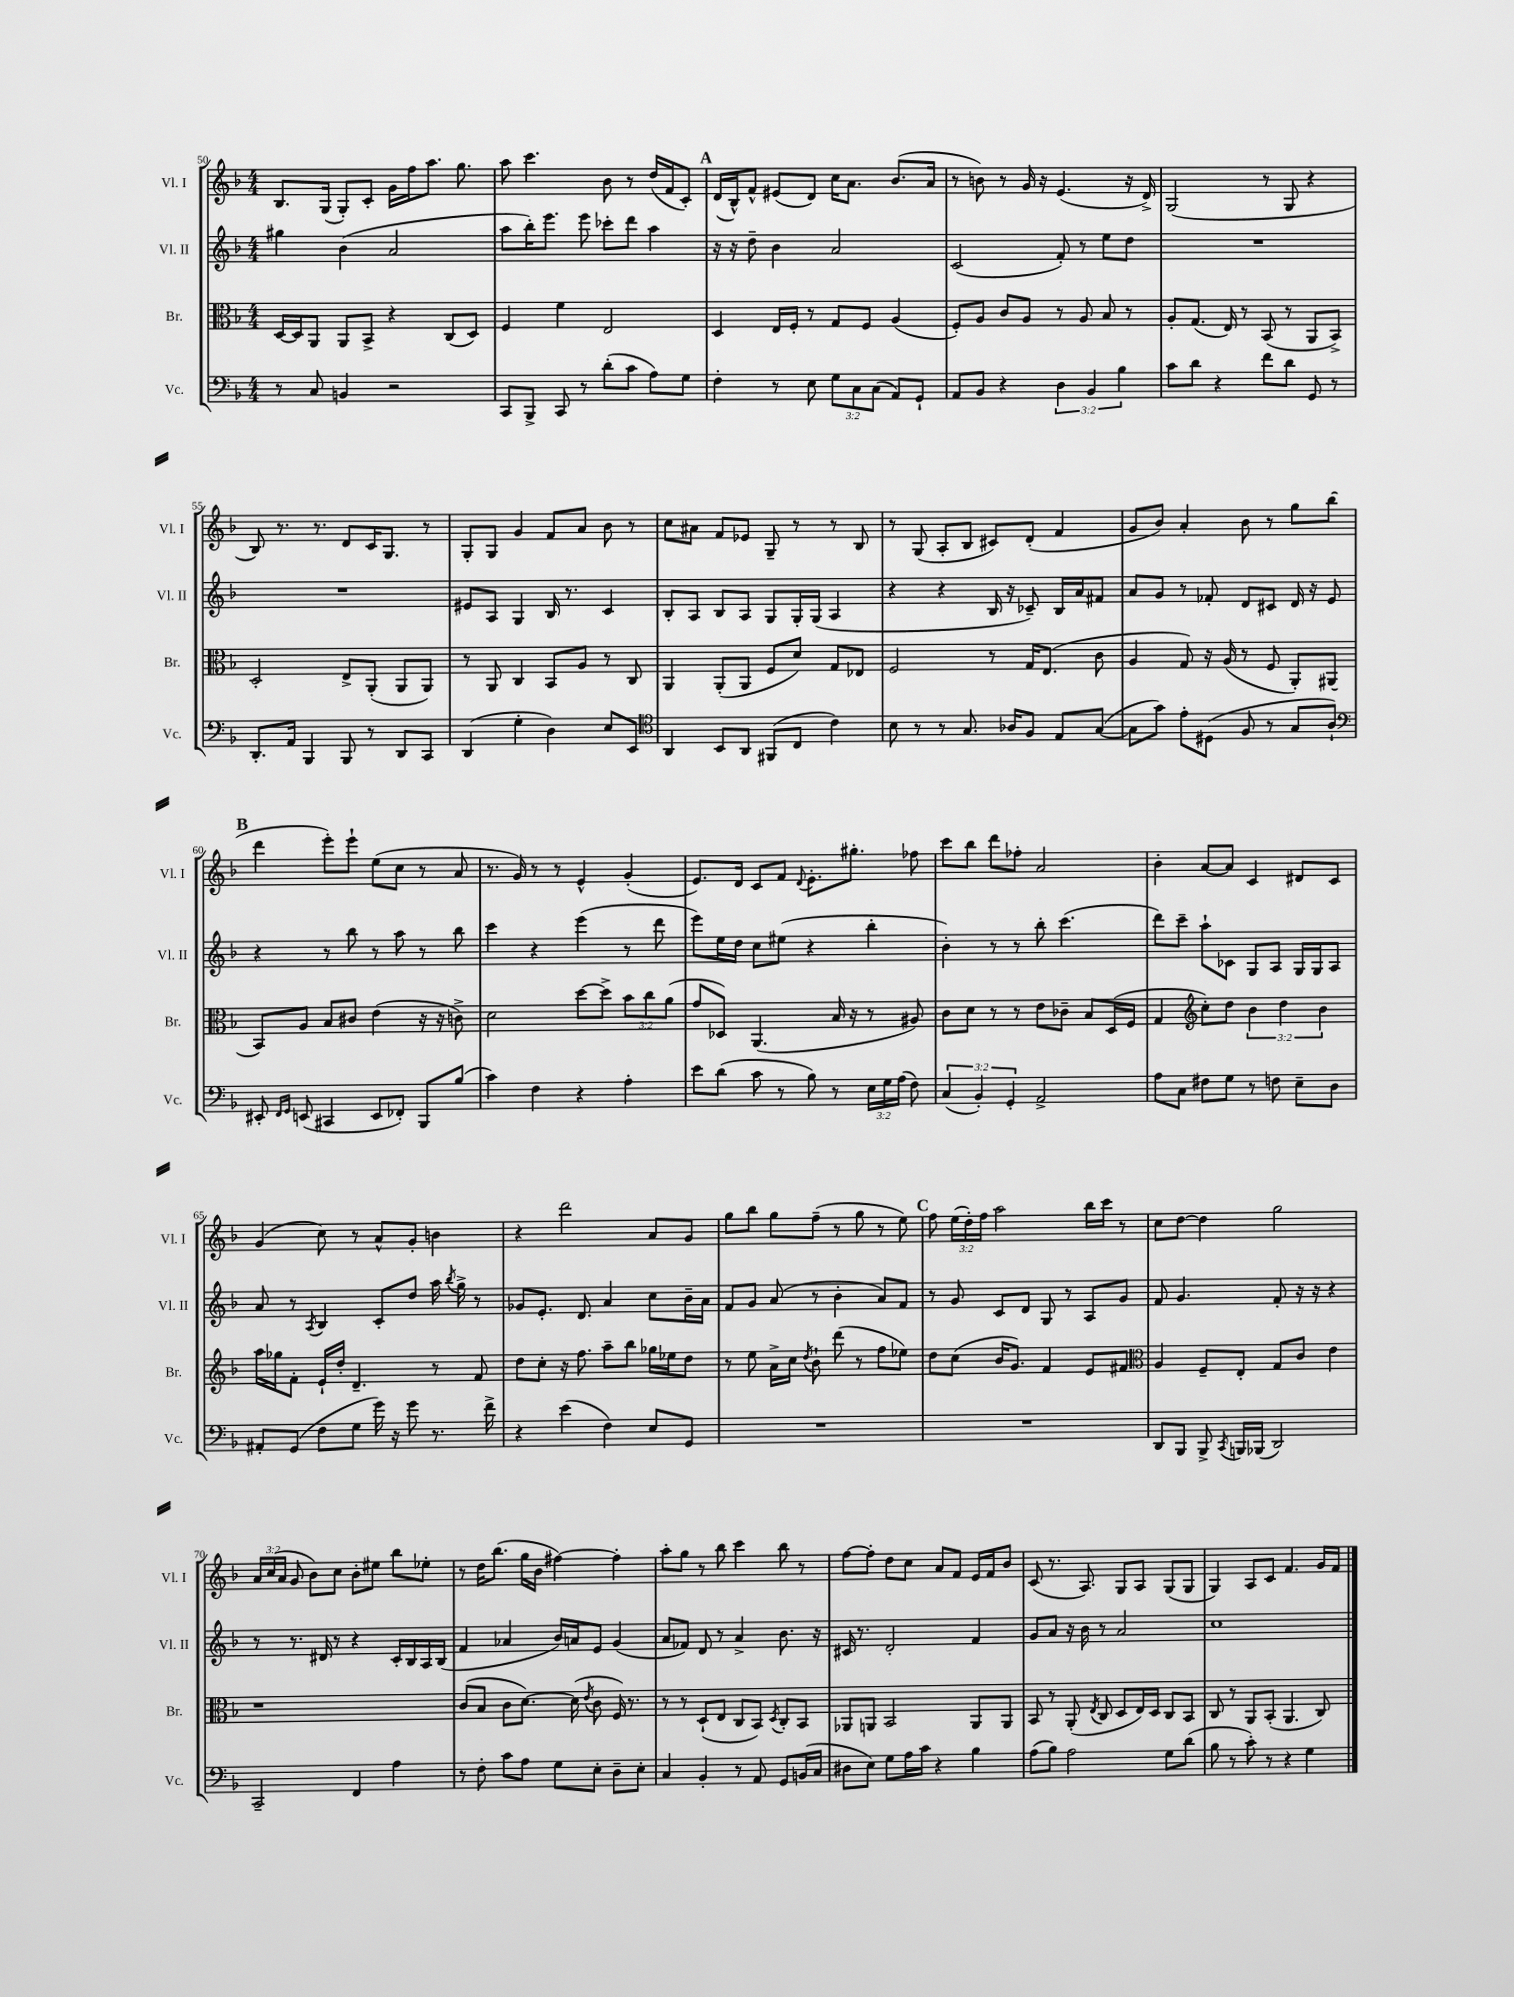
<<
\new StaffGroup <<
\new Staff = "s0" \with { instrumentName = "Vl. I" shortInstrumentName = "Vl. I" } {
    \clef treble \key f \major \numericTimeSignature \time 4/4 \override Staff.TupletNumber.text = #tuplet-number::calc-fraction-text
    \autoBeamOff bes8.[ g16]( g8[-.) c'8]-. g'16[ f''16 a''8.] g''8. |
    a''8 c'''4. bes'8 r8 d''16[( f'16 c'8]-.) |
    \mark \markup { \bold "A" } d'16[( bes16-^) f'8]-^ eis'8[( d'8]) c''16[ a'8.] bes'8.[( a'16] |
    r8 b'8) r8 g'16 r16 e'4.( r16 d'16->) |
    g2( r8 g8 r4 |
    bes8) r8. r8. d'8[ c'16 g8.] r8 |
    g8[-. g8] g'4 f'8[ a'8] bes'8 r8 |
    c''8[ ais'8] f'8[ ees'8] g8-- r8 r8 bes8 |
    r8 g8( a8[-. bes8] cis'8[) d'8]-.( f'4 |
    g'8[ bes'8]) a'4-. bes'8 r8 g''8[ bes''8]( |
    \mark \markup { \bold "B" } d'''4 e'''8[-.) e'''8]-! e''8[( c''8] r8 a'8 |
    r8. g'16) r8 r8 e'4-^ g'4-.( |
    e'8.[) d'16] c'8[ f'8] \appoggiatura { d'8 } e'8.[-. gis''8.]-. fes''8 |
    c'''8[ bes''8] d'''8[ fes''8]-. a'2 |
    bes'4-. a'8[~ a'8] c'4 dis'8[ c'8] |
    g'4( c''8) r8 a'8[-^ g'8]-. b'4 |
    r4 d'''2 a'8[ g'8] |
    g''8[ bes''8] g''8[ f''8]--( r8 g''8 r8 e''8) |
    \mark \markup { \bold "C" } f''8 \tuplet 3/2 { e''16[( d''16-.) f''16] } a''2 bes''16[ c'''16] r8 |
    c''8[ d''8]~ d''4 g''2 |
    \tuplet 3/2 { a'16[ c''16( a'16] } g'8 bes'8[) c''8] bes'8[-. eis''8] bes''8[ ees''8]-. |
    r8 d''16[ bes''8.]( g''16[ bes'16] fis''4~) fis''4-. |
    a''8[-. g''8] r8 bes''8 c'''4 bes''8 r8 |
    f''8[~ f''8]-. d''8[ c''8] a'8[ f'8] e'16[ f'16 bes'8] |
    c'8( r8. a8.) g8[ a8] g8[( g8] |
    g4) a8[ c'8] f'4. g'16[ f'16] \bar "|." |
}
\new Staff = "s1" \with { instrumentName = "Vl. II" shortInstrumentName = "Vl. II" } {
    \clef treble \key f \major \numericTimeSignature \time 4/4
    \autoBeamOff gis''4 bes'4( a'2 |
    a''8[ bes''16-.) e'''8.] e'''8 ces'''8[-. d'''8] a''4 |
    \mark \markup { \bold "A" } r16 r16 d''8-- bes'4 a'2 |
    c'2( f'8-.) r8 e''8[ d''8] |
    R1 |
    R1 |
    eis'8[ a8] g4 bes16 r8. c'4 |
    bes8[-. a8] bes8[ a8] g8[ g16-. g16]( a4 |
    r4 r4 bes16 r16 ces'8--) bes16[ a'16 fis'8] |
    a'8[ g'8] r8 fes'8-. d'8[ cis'8] d'16 r16 e'8 |
    \mark \markup { \bold "B" } r4 r8 bes''8 r8 a''8 r8 bes''8 |
    c'''4 r4 e'''4( r8 d'''8 |
    e'''8[) e''16 d''16] c''8[ eis''8]( r4 bes''4-. |
    bes'4-.) r8 r8 bes''8-. c'''4.( |
    d'''8[) c'''8]-- a''8[-! ces'8] g8[ a8] g16[ g16 a8] |
    a'8 r8 \acciaccatura { a8 } bes4 c'8[-. d''8] a''16 \acciaccatura { bes''8 } g''16-> r8 |
    ges'8[ e'8.]-. d'8. a'4 c''8[ bes'16-- a'16] |
    f'8[ g'8] a'8( r8 bes'4-. a'8[) f'8] |
    \mark \markup { \bold "C" } r8 g'8 c'8[ d'8] g8 r8 a8[ g'8] |
    f'8 g'4. f'8-. r16 r16 r4 |
    r8 r8. dis'16 r8 r4 c'16[-. bes16 a16 bes16]( |
    f'4 aes'4 bes'16[) a'16 e'8] g'4( |
    a'8[ fes'8]) d'8 r8 a'4-> bes'8. r16 |
    cis'16 r8. d'2-. f'4 |
    g'8[ a'8] r16 bes'16 r8 a'2 |
    c''1 \bar "|." |
}
\new Staff = "s2" \with { instrumentName = "Br." shortInstrumentName = "Br." } {
    \clef alto \key f \major \numericTimeSignature \time 4/4 \override Staff.TupletNumber.text = #tuplet-number::calc-fraction-text
    \autoBeamOff d16[~ d16 a,8] a,8[ bes,8]-> r4 c8[( d8]) |
    f4 f'4 e2 |
    \mark \markup { \bold "A" } d4 e16[ f16]-. r8 g8[ f8] a4( |
    f8[-.) a8] c'8[ a8] r8 a8 bes8 r8 |
    a8[-. g8.]( e16) r8 bes,8( r8 a,8[ bes,8]->) |
    d2-. e8[-> a,8]-.( a,8[ a,8]) |
    r8 a,8 c4 bes,8[ a8] r8 c8 |
    a,4 a,8[-.( a,8] f8[ d'8]) g8[ ees8] |
    f2 r8 g16[ e8.]( c'8 |
    a4 g8) r16 a16( r8 f8 a,8[-.) ais,8]( |
    \mark \markup { \bold "B" } bes,8[) a8] bes8[ cis'8] e'4( r16 r16 c'8->) |
    d'2 d''8[~ d''8]-> \tuplet 3/2 { bes'8[ c''8 a'8]( } |
    g'8[ des8]) a,4.( bes16 r16 r8 ais8) |
    c'8[ d'8] r8 r8 e'8[ ces'8]-- bes8[ d16( f16] |
    g4 \clef treble c''8[-.) d''8] \tuplet 3/2 { bes'4 d''4 bes'4 } |
    a''16[ ges''16 f'8]-. e'16[-! d''16]-. d'4.-- r8 f'8 |
    d''8[ c''8]-. r16 f''8. a''8[-- bes''8] ges''16[ ees''16 d''8] |
    r8 e''8 a'16[-> c''16] \acciaccatura { d''8 } bes'8-! d'''8( r8 f''8[ ees''8]) |
    \mark \markup { \bold "C" } d''8[ c''8]( bes'16[ g'8.]) f'4 e'8[ fis'8] |
    \clef alto a4 f8[-- e8]-. g8[ c'8] e'4 |
    r1 |
    c'8[( bes8] c'8[ d'8.]~) d'16( \acciaccatura { e'8 } c'8 f16) r8. |
    r8 r8 d8[-!( e8] c8[ bes,8]) \acciaccatura { d8 } c8[-. bes,8] |
    aes,8[ a,8] bes,2 a,8[ a,8] |
    bes,8 r8 a,8-.( \acciaccatura { e8 } c8 d8[ e16) d16] c8[ bes,8] |
    c8 r8 a,8[ bes,8]-.( a,4. c8) \bar "|." |
}
\new Staff = "s3" \with { instrumentName = "Vc." shortInstrumentName = "Vc." } {
    \clef bass \key f \major \numericTimeSignature \time 4/4 \override Staff.TupletNumber.text = #tuplet-number::calc-fraction-text
    \autoBeamOff r8 c8 b,4 r2 |
    c,8[ bes,,8]-> c,8 r8 d'8[-.( c'8] a8[) g8] |
    \mark \markup { \bold "A" } f4-. r8 e8 \tuplet 3/2 { g8[ c8 c8]( } a,8[) g,8]-! |
    a,8[ bes,8] r4 \tuplet 3/2 { d4 bes,4 bes4 } |
    c'8[ d'8] r4 f'8[ d'8] g,8 r8 |
    d,8.[-. a,16] bes,,4 bes,,8 r8 d,8[ c,8] |
    d,4( g4-. d4) e8[ e,8] |
    \clef tenor a,4 bes,8[ a,8] fis,8[( c8] c'4) |
    bes8 r8 r8 g8. aes16[ f8] e8[ g8]~( |
    g8[ g'8]) e'8[-. dis8]( f8 r8 g8[ a8]-!) |
    \mark \markup { \bold "B" } \clef bass eis,8-. \grace { f,16[ g,16] } e,8( cis,4 e,8[ fes,8]-.) bes,,8[ bes8]( |
    c'4) f4 r4 a4-. |
    e'8[ d'8]( c'8 r8 bes8) r8 \tuplet 3/2 { e16[ g16 a16]( } f8) |
    \tuplet 3/2 { c4( bes,4-.) g,4-. } a,2-> |
    a8[ c8] fis8[ g8] r8 f8 e8[-- d8] |
    ais,8[-. g,8]( f8[ g8] g'16) r16 g'8 r8. f'16-> |
    r4 e'4( f4) e8[ g,8] |
    R1 |
    \mark \markup { \bold "C" } R1 |
    d,8[ bes,,8] bes,,8-> \acciaccatura { c,8 } b,,16[ bes,,16]( d,2) |
    c,2-- f,4 a4 |
    r8 f8-. c'8[ a8] g8[ e8]-. d8[-- e8]-. |
    c4 bes,4-. r8 a,8 g,8[ b,16( c16] |
    dis8[ e8]) g8[ a16 c'16] r4 bes4 |
    a8[( bes8]) a2 g8[ d'8]( |
    bes8 r8 c'8-.) r8 r4 g4 \bar "|." |
}
>>
>>
\layout { \context { \Score currentBarNumber = #50 } }
